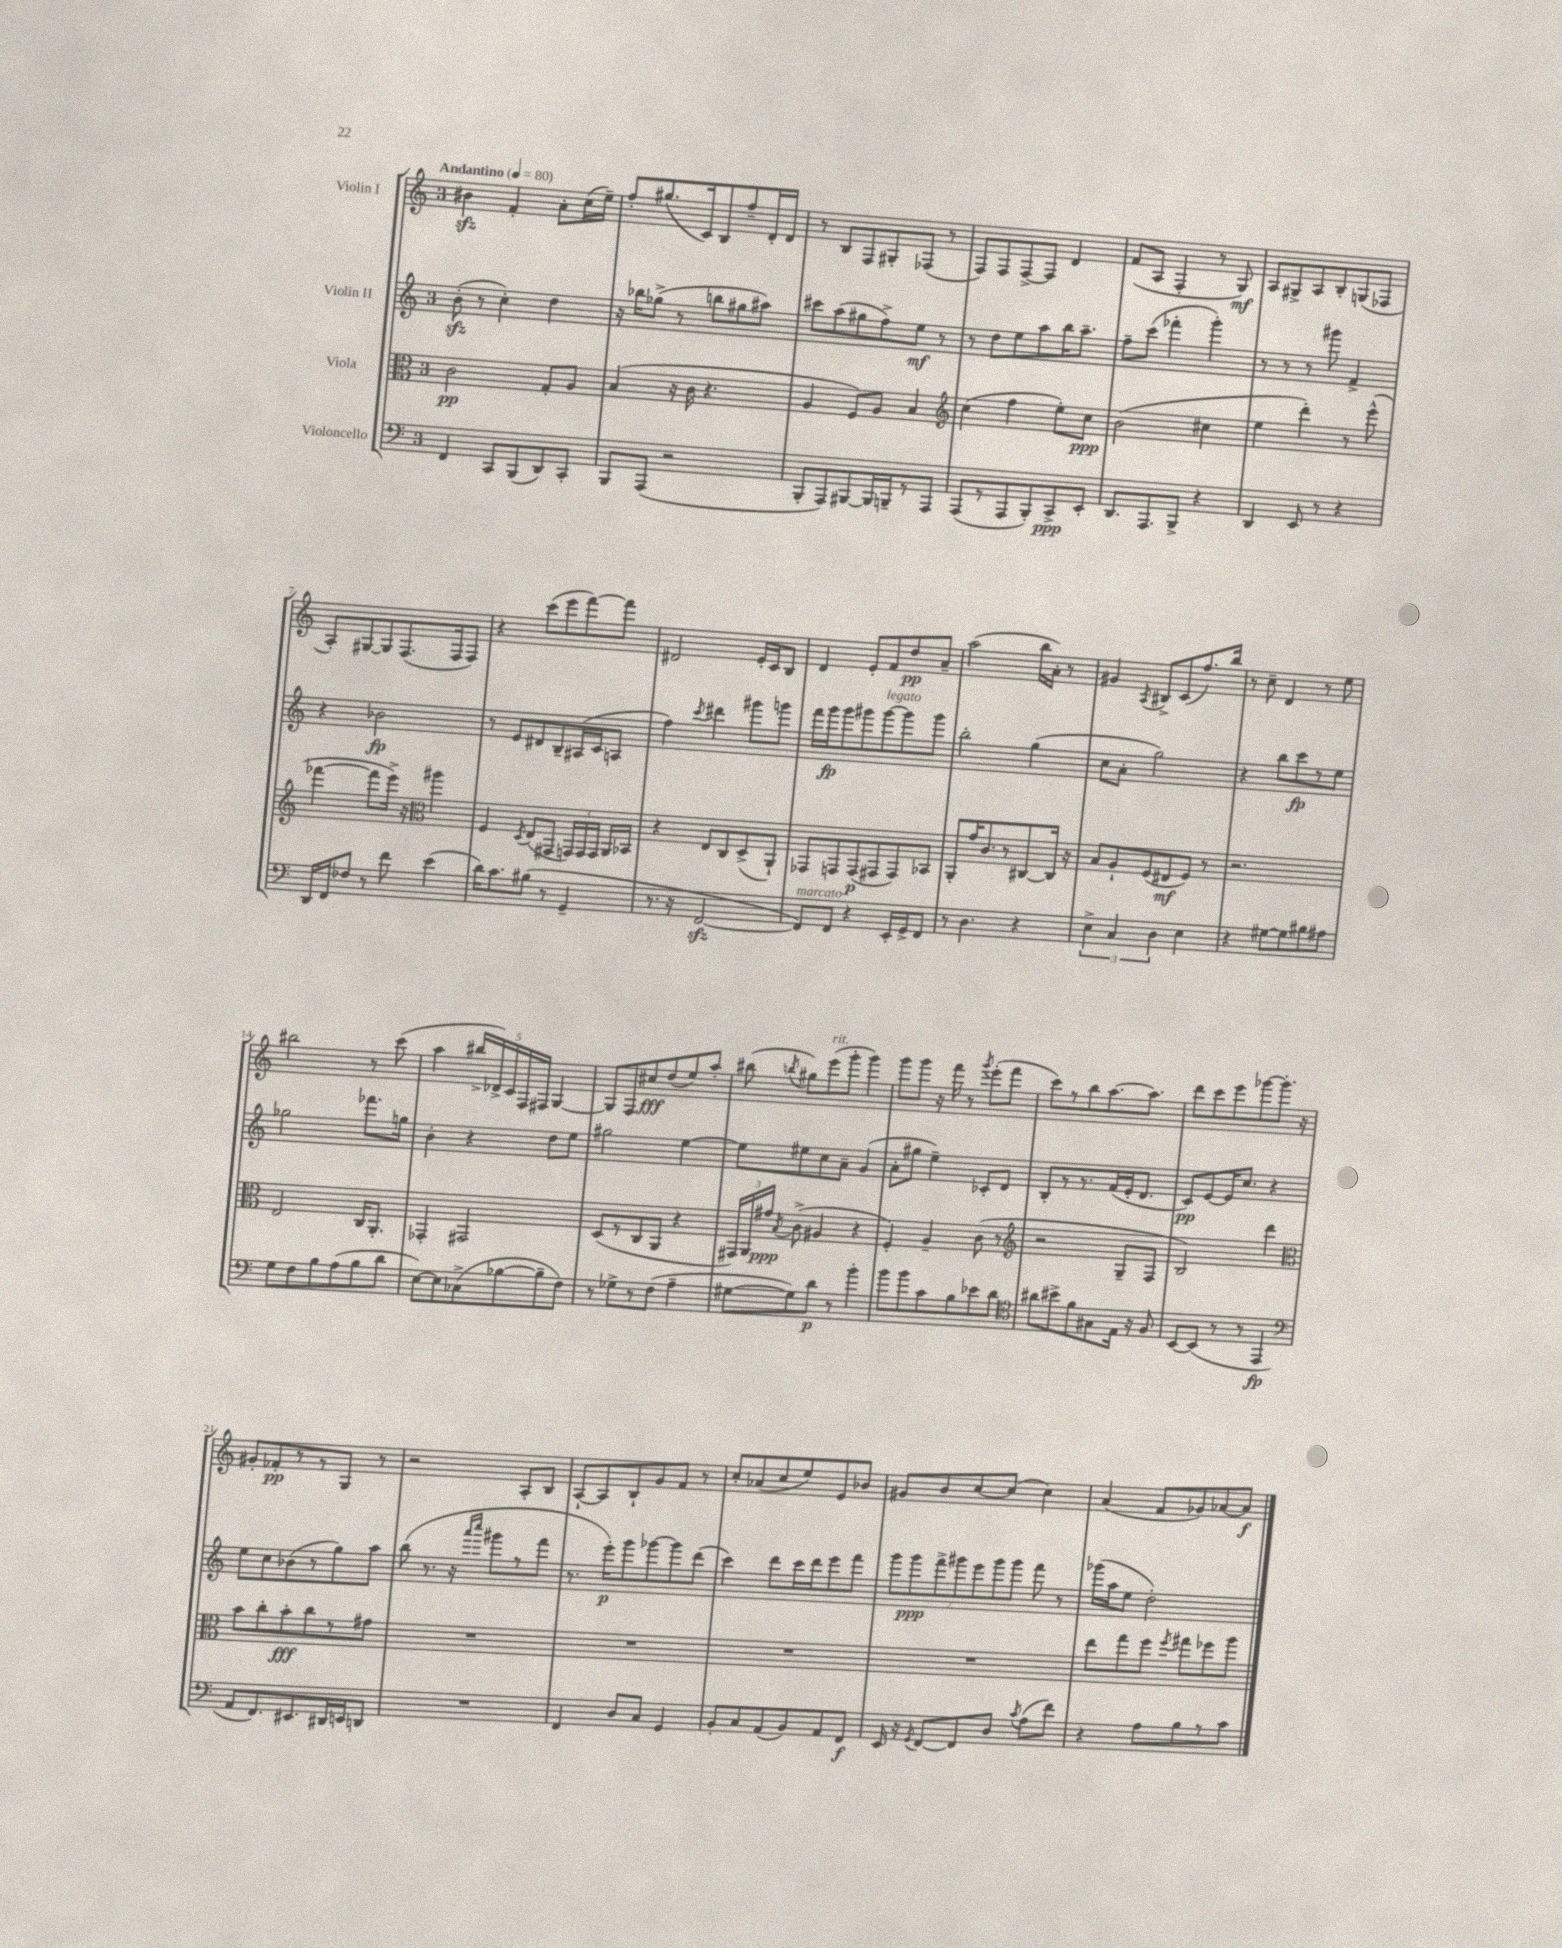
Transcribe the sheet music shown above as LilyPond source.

<<
\new StaffGroup <<
\new Staff = "s0" \with { instrumentName = "Violin I" } {
    \clef treble \key c \major \once \override Staff.TimeSignature.style = #'single-digit \time 3/4 \tempo "Andantino" 4 = 80
    \autoBeamOff bis'4\sfz f'4-. a'8[-. c''16( e''16]--) |
    f''8[-. gis''8.( c'16) b8 f''8-- d'16-. d'16] |
    r8 b8[ f8 gis8-. fes8]( r8 |
    f8[) f8 f8~-> f8] d'4 |
    f'8[( a8] f4-. r8 g8\mf) |
    a8[ gis8-> a8 b8-. g8( fes8] |
    a8[-.) gis8~ gis8 f8.( f16 f8]) |
    r4 c'''8[( e'''8 f'''8~) f'''8] |
    dis'2 e'16[-. c'16 b8] |
    d'4 e'8[-. f'8 d''8\pp a'8]-- |
    a''2( b''16[ a'16]-.) r8 |
    gis'4 \acciaccatura { a8 } bis8[-> c'8( f''8.) b''16] |
    r8 c''8-- d'4 r8 e''8 |
    bis''2 r8 c'''8( |
    a''4 \tuplet 5/4 { bis''16[-> des'16->) c'16 f16 fis16] } g4~ |
    g8[ f8 cis''8\fff d''8( e''8) a''8]-. |
    bis''8( \acciaccatura { b''8 } gis''8[) e'''8^\markup { \italic "rit." }( g'''8]-. g'''4) |
    g'''8[ g'''8] r16 f'''16 r8 \acciaccatura { g'''8 } e'''8[-.( f'''8] |
    c'''8[) r8 b''8 a''8.~ a''8.] |
    d'''8[ c'''8 e'''8 ges'''8~ ges'''8.]-. r16 |
    gis'8[-. fes'8-.\pp r8 r8 g8] r8 |
    r2 a8[-. b8] |
    a8[~-! a8 b8-! g'8 f'8] r8 |
    c''8[-. aes'8( c''8 e''8) e'8 bes'8] |
    gis'8[ b'8 c''8~ c''8]( c''4) |
    a'4( f'8[ ges'8) aes'8~ aes'8]\f \bar "|." |
}
\new Staff = "s1" \with { instrumentName = "Violin II" } {
    \clef treble \key c \major \once \override Staff.TimeSignature.style = #'single-digit \time 3/4
    \autoBeamOff b'8-.\sfz( r8 c''4-.) d''4 |
    r16 bes''16[ ges''8]->( r8 b''8[ gis''8 ais''8]) |
    cis'''8[ a''8( gis''8 f''8->) e''8]\mf r8 |
    r8 d''8[ e''8 a''8 b''16 a''8.]-- |
    f''8[-- c'''8]( fes'''4-. g'''4-.) |
    r8 r8 r8 gis'''8 f'4-> |
    r4 bes'2\fp |
    r8 e'8[ dis'8 b8-- ais16( c'16 a8] |
    f''4) \acciaccatura { c'''8 } dis'''4 gis'''8[ g'''8] |
    f'''16[ g'''16\fp g'''8 gis'''8 gis'''8~^\markup { \italic "legato" } gis'''8 gis'''8] |
    b''2-. g''4( |
    c''8[ a'8]-. g''2) |
    r4 b''8[ c'''8\fp r8 e''8] |
    ges''2 fes'''8.[ g''16] |
    b'4-. r4 d''8[ e''8] |
    gis''2 e''4~ |
    e''8[ eis''8 c''8 a'8]-- g'4( |
    a'8[-. gis''8] e''4--) ces'8[-. d'8] |
    b8[-. r8 r8. f'16( e'16-. d'8.] |
    c'8[\pp) e'8~ e'16 c''8.] r4 |
    e''8[ c''8 bes'8( r8 g''8) a''8] |
    b''8( r8. r16 \grace { a'''16[ c''''16] } gis'''8[ r8 f'''8] |
    r8. e'''16[-.\p) g'''8 ges'''8~ ges'''8 d'''8]( |
    c'''4) d'''8[ c'''16 d'''16 e'''8 f'''8] |
    \tuplet 7/4 { g'''8[ g'''8\ppp f'''8-> gis'''8 e'''8 gis'''8 gis'''8] } f'''8 r8 |
    ges'''16[( a''16 e''8] d''2-.) \bar "|." |
}
\new Staff = "s2" \with { instrumentName = "Viola" } {
    \clef alto \key c \major \once \override Staff.TimeSignature.style = #'single-digit \time 3/4
    \autoBeamOff c'2\pp g8[-. a8] |
    b4( r16 c'16 r4. |
    a4 f8[) a8] b4 |
    \clef treble c''4( f''4 e''8[-.) c''8]\ppp |
    b'2( cis''4 |
    e''4 d'''4-.) r8 e'''8-^( |
    fes'''4~ fes'''8[ e'''16]->) r16 \clef alto ais''4 |
    f4 \acciaccatura { d8 } e8[( gis,8] \tuplet 3/2 { g,16[) g,16 g,16] } a,16[ bes,16] |
    r4 e8[ c8 d8->( a,8]-!) |
    ges,8[ g,8 g,8\p( gis,8 gis,8) bes,8] |
    a,8[-. g'16 c'8. r8 cis8~ cis16] r16 |
    b8[ a8-! f8( eis8\mf f8]) r8 |
    r2. |
    e2 c16[ a,8.]-. |
    ges,4-. gis,2 |
    d8[( r8 c8 a,8] r4 |
    \tuplet 3/2 { gis,16[) a,16 gis'16]\ppp } \acciaccatura { b8 } c'8->( ais4 r4 |
    f4-.) a4-- c'8( r8 |
    \clef treble r2 g8[-- f8] |
    b2) d'''4 |
    \clef alto b'8[ c''8-. b'8-.\fff c''8 r8 gis'8] |
    R2. |
    R2. |
    R2. |
    R2. |
    e''8[ g''8 f''8] \acciaccatura { f''8 } gis''8[ fes''8 a''8] \bar "|." |
}
\new Staff = "s3" \with { instrumentName = "Violoncello" } {
    \clef bass \key c \major \once \override Staff.TimeSignature.style = #'single-digit \time 3/4
    \autoBeamOff f,4 c,8[ b,,8( d,8) c,8]-. |
    b,,8[ a,,8]( r2 |
    b,,8[-. a,,8) bis,,8~ bis,,16 b,,16-- r8 a,,8] |
    a,,8[( r8 a,,8 b,,8-.) c,8->\ppp e,8]-. |
    d,8.[ a,,8. b,,8]-> r4 |
    d,4 e,8 r8 r4 |
    d,16[ f,16 fes8] r8 f'8 e'4( |
    d'16[) c'8. bis8]( r8 g,4-- |
    r8. r16 f,2~\sfz |
    f,8[^\markup { \italic "marcato" }) f,8] r4 e,16[-. g,16-> f,8] |
    r8 d4. r4 |
    \tuplet 3/2 { e4-> c4 d4 } e4 |
    r4 gis8[~ gis8 bis8 ais8] |
    g8[ f8 b8 a8( b8 d'8] |
    e8[~) e8 ces8->( bes8~ bes8-- f8]) |
    r8 ges8[-> r8 f8]( a4-- |
    gis8[~ gis8) d'8]\p r8 b'4-. |
    b'8[ b'8 c'8 b8 ees'8 d'8] |
    \clef tenor ais'8[ bis'8-> f'8 gis8 e16] r16 f8 |
    b,8[~ b,8]( r8 r8 e,4\fp |
    \clef bass a,8[ f,8.) eis,8. dis,16 e,16 d,8] |
    R2. |
    f,4 d8[ c8] g,4 |
    b,8[-. c8 a,8( b,8) a,8 f,8]\f |
    e,16 r16 \acciaccatura { g,8 } f,8[~ f,8 d8] \acciaccatura { c'8 } a8[( f'8]) |
    r4 a8[ b8 r8 c'8] \bar "|." |
}
>>
>>
